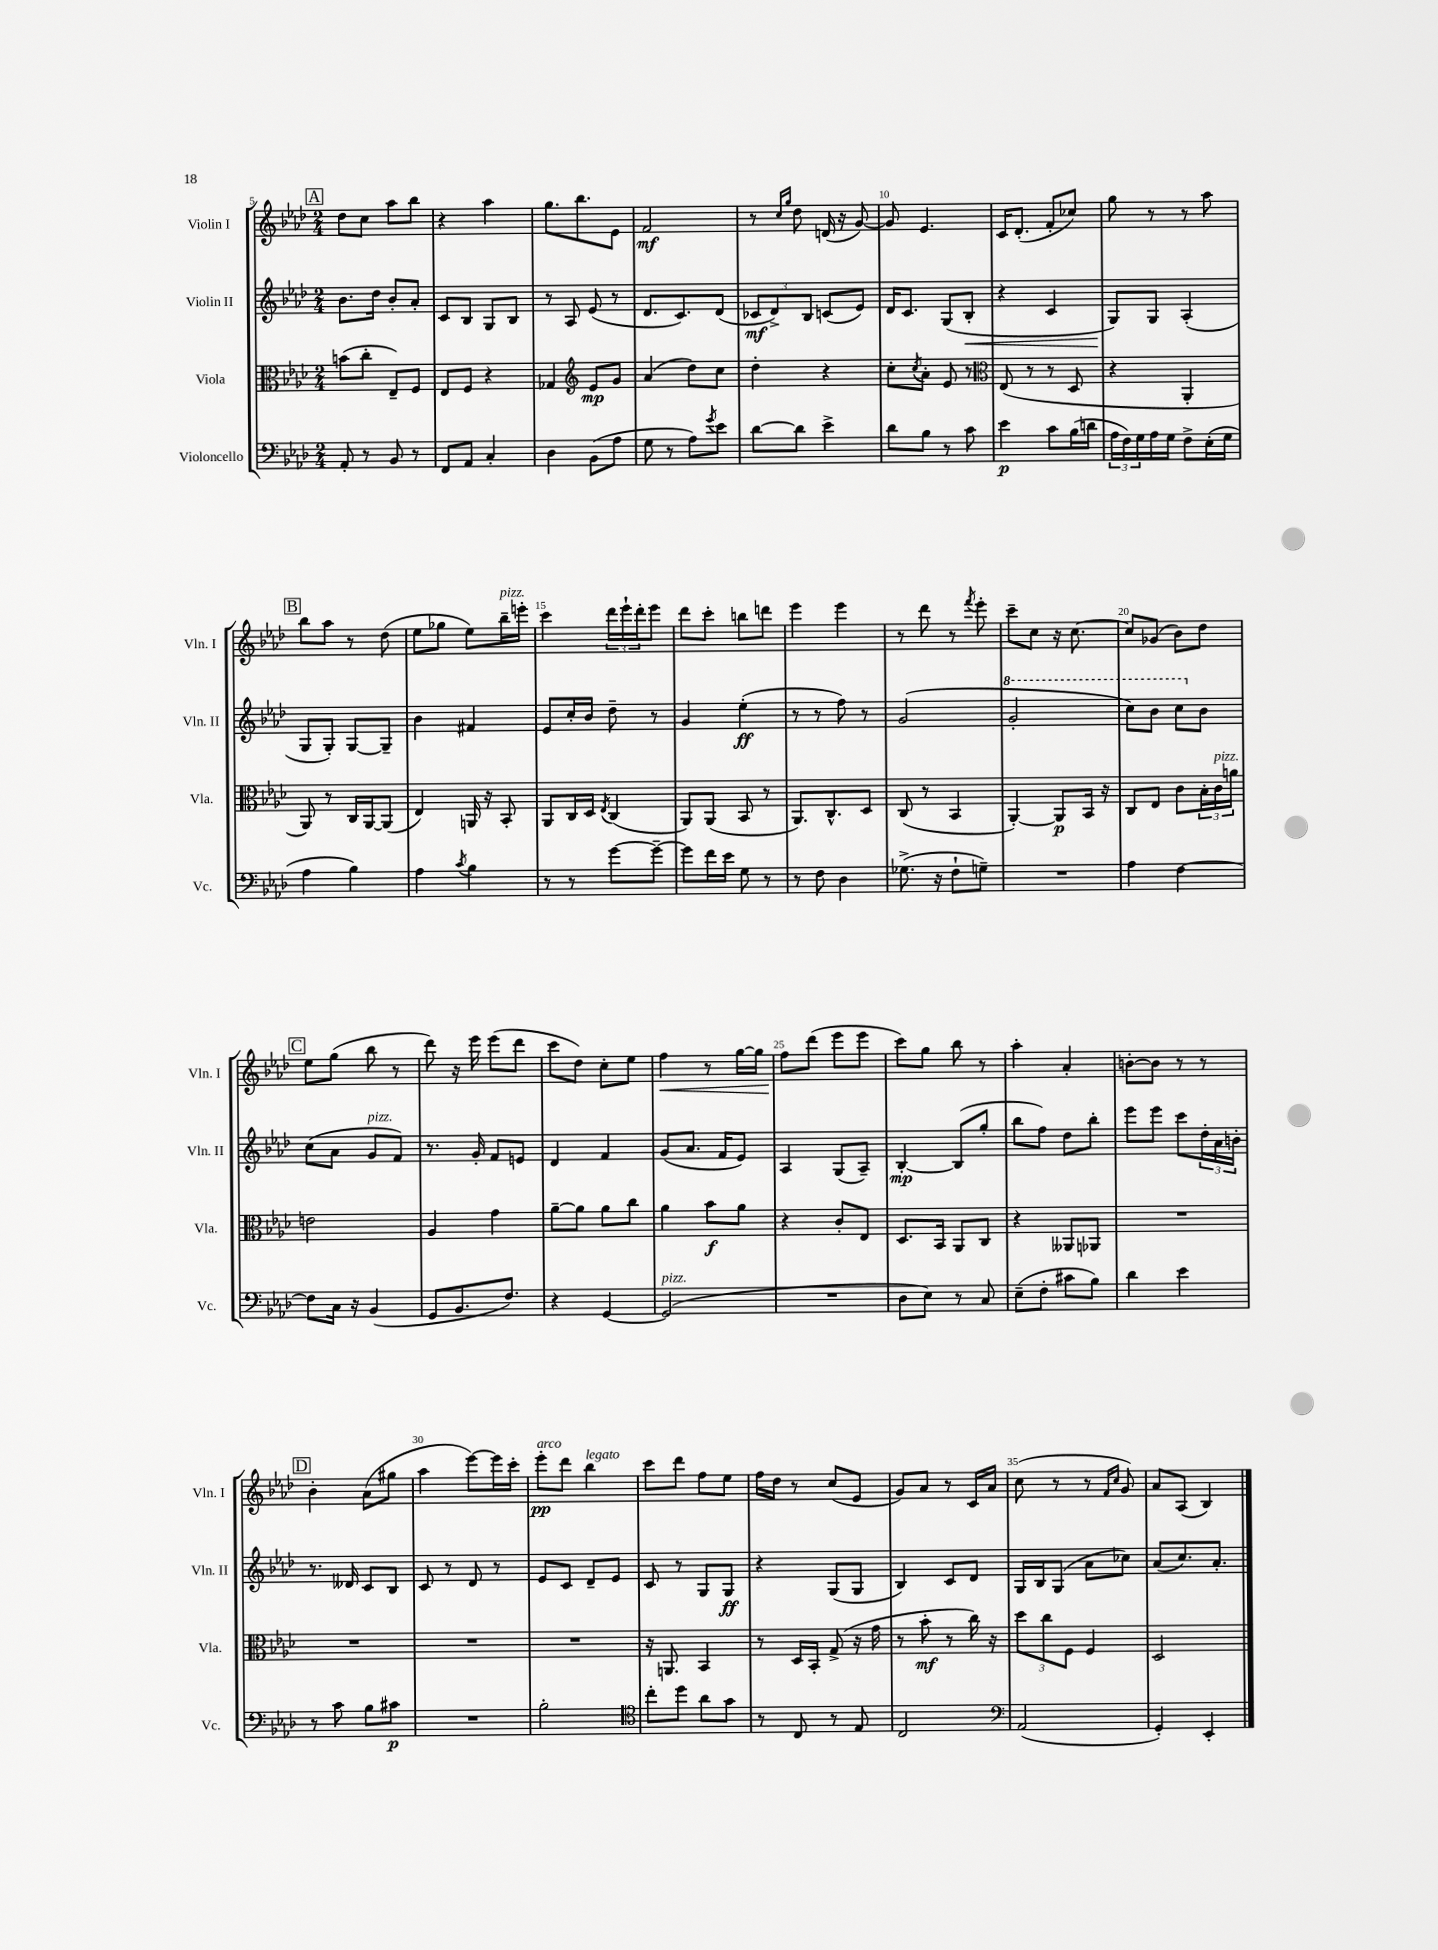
<<
\new StaffGroup <<
\new Staff = "s0" \with { instrumentName = "Violin I" shortInstrumentName = "Vln. I" } {
    \clef treble \key aes \major \numericTimeSignature \time 2/4
    \mark \markup { \box "A" } des''8 c''8 aes''8 bes''8 |
    r4 aes''4 |
    g''8. bes''8. ees'8 |
    f'2\mf |
    r8 \grace { c''16 g''16 } des''8 d'16( r16 g'8~) |
    g'8 ees'4. |
    c'16 des'8.-.( f'8-. ces''8) |
    g''8 r8 r8 aes''8 |
    \mark \markup { \box "B" } bes''8 aes''8 r8 des''8( |
    ees''8 ges''8 ees''8) bes''16--^\markup { \italic "pizz." } e'''16-. |
    c'''4 \tuplet 3/2 { des'''16 ees'''16-! des'''16-. } ees'''8 |
    des'''8 c'''8-. b''8 d'''8 |
    ees'''4 ees'''4 |
    r8 des'''8 r8 \acciaccatura { f'''8 } ees'''8-. |
    c'''8-- c''8 r16 c''8.~ |
    c''8 ges'8( bes'8) des''8 |
    \mark \markup { \box "C" } ees''8 g''8( bes''8 r8 |
    des'''8) r16 ees'''16 ees'''8( des'''8 |
    c'''8 des''8) c''8-. ees''8 |
    f''4\< r8 g''16~ g''16 |
    f''8\! des'''8( ees'''8 ees'''8 |
    c'''8) g''8 bes''8 r8 |
    aes''4-. aes'4-. |
    b'8~-. b'8 r8 r8 |
    \mark \markup { \box "D" } bes'4-. aes'8( gis''8 |
    aes''4 ees'''8~) ees'''16 c'''16-. |
    ees'''8-.\pp^\markup { \italic "arco" } des'''8 bes''4^\markup { \italic "legato" } |
    c'''8 des'''8 f''8 ees''8 |
    f''16 des''16 r8 c''8( ees'8 |
    g'8) aes'8 r8 c'16 aes'16 |
    c''8( r8 r8 \grace { f'16 c''16 } g'8) |
    aes'8 aes8( bes4) \bar "|." |
}
\new Staff = "s1" \with { instrumentName = "Violin II" shortInstrumentName = "Vln. II" } {
    \clef treble \key aes \major \numericTimeSignature \time 2/4
    \mark \markup { \box "A" } bes'8. des''16 bes'8-. aes'8-. |
    c'8 bes8 g8 bes8 |
    r8 aes8 ees'8( r8 |
    des'8. c'8.) des'8( |
    \tuplet 3/2 { ces'8\mf des'8->) bes8 } c'8( ees'8) |
    des'16 c'8. g8( bes8-.\< |
    r4 c'4 |
    g8\!) g8 aes4-.( |
    \mark \markup { \box "B" } g8 g8-.) g8~ g8-- |
    bes'4 fis'4 |
    ees'8 c''16-. bes'16 des''8-- r8 |
    g'4 ees''4-.\ff( |
    r8 r8 f''8) r8 |
    g'2( |
    \ottava #1 g''2-. |
    c'''8) bes''8 c'''8 \ottava #0 bes'8 |
    \mark \markup { \box "C" } c''8( aes'8 g'8^\markup { \italic "pizz." } f'8) |
    r8. g'16-. f'8 e'8 |
    des'4 f'4 |
    g'8( aes'8. f'16 ees'8) |
    aes4 g8( aes8--) |
    bes4~-.\mp bes8( g''8-. |
    bes''8 f''8) des''8 bes''8-. |
    ees'''8 ees'''8 c'''8 \tuplet 3/2 { des''16-. aes'16 b'16-. } |
    \mark \markup { \box "D" } r8. deses'16 c'8 bes8 |
    c'8 r8 des'8 r8 |
    ees'8 c'8 des'8-- ees'8 |
    c'8 r8 g8 g8\ff |
    r4 g8( g8 |
    bes4) c'8 des'8 |
    g16 bes16 g8( aes'8 ces''8) |
    aes'8( c''8.) aes'8.-. \bar "|." |
}
\new Staff = "s2" \with { instrumentName = "Viola" shortInstrumentName = "Vla." } {
    \clef alto \key aes \major \numericTimeSignature \time 2/4
    \mark \markup { \box "A" } b'8( c''8-. ees8--) f8 |
    ees8 f8 r4 |
    ges4 \clef treble ees'8\mp g'8 |
    aes'4( des''8) c''8 |
    des''4-. r4 |
    c''8-. \acciaccatura { c''8 } aes'8-. ees'8 r8 |
    \clef alto ees8( r8 r8 des8 |
    r4 aes,4-. |
    \mark \markup { \box "B" } aes,8) r8 c16 aes,16~ aes,8( |
    ees4) a,16 r16 bes,8-. |
    aes,8 c16 des16 \acciaccatura { ees8 } c4( |
    aes,8) aes,8( bes,8 r8 |
    aes,8.) c8.-^ des8 |
    c8( r8 bes,4 |
    aes,4~-.) aes,8\p bes,16 r16 |
    c8 ees8 c'8 \tuplet 3/2 { bes16-. c'16^\markup { \italic "pizz." } a'16 } |
    \mark \markup { \box "C" } e'2 |
    aes4 g'4 |
    aes'8~-- aes'8 aes'8 c''8 |
    aes'4 bes'8\f aes'8 |
    r4 c'8-. ees8 |
    des8. bes,16 aes,8 c8 |
    r4 aeses,8 aes,8 |
    R2 |
    \mark \markup { \box "D" } R2 |
    R2 |
    R2 |
    r16 a,8. bes,4 |
    r8 des16 bes,16-. g8->( r16 g'16 |
    r8 bes'8-.\mf r8 c''16) r16 |
    \tuplet 3/2 { des''8 c''8 f8 } f4 |
    des2 \bar "|." |
}
\new Staff = "s3" \with { instrumentName = "Violoncello" shortInstrumentName = "Vc." } {
    \clef bass \key aes \major \numericTimeSignature \time 2/4
    \mark \markup { \box "A" } aes,8-. r8 bes,8 r8 |
    f,8 aes,8 c4-. |
    des4 bes,8( aes8 |
    g8 r8 aes8) \acciaccatura { g'8 } ees'8 |
    des'8~ des'8 ees'4-> |
    des'8 bes8 r8 c'8 |
    ees'4\p c'8 bes16( d'16 |
    \tuplet 3/2 { aes16 f16) g16 } aes16 g16 f8-> ees16-.( g16 |
    \mark \markup { \box "B" } aes4 bes4) |
    aes4 \acciaccatura { c'8 } bes4 |
    r8 r8 g'8~ g'8~-- |
    g'8 f'16 ees'16 g8 r8 |
    r8 f8 des4 |
    ges8.->( r16 f8-! g8--) |
    R2 |
    aes4 f4~ |
    \mark \markup { \box "C" } f8 c16 r16 bes,4( |
    g,8 bes,8. f8.) |
    r4 g,4~ |
    g,2^\markup { \italic "pizz." }( |
    R2 |
    des8 ees8) r8 c8 |
    ees8--( f8-. cis'8 bes8) |
    des'4 ees'4 |
    \mark \markup { \box "D" } r8 c'8 bes8 cis'8\p |
    R2 |
    bes2-. |
    \clef tenor c''8-. des''8 aes'8 g'8 |
    r8 c8 r8 ees8 |
    c2 |
    \clef bass aes,2( |
    g,4-.) ees,4-. \bar "|." |
}
>>
>>
\layout { \context { \Score currentBarNumber = #5 \override BarNumber.break-visibility = ##(#f #t #t) barNumberVisibility = #(every-nth-bar-number-visible 5) } }
